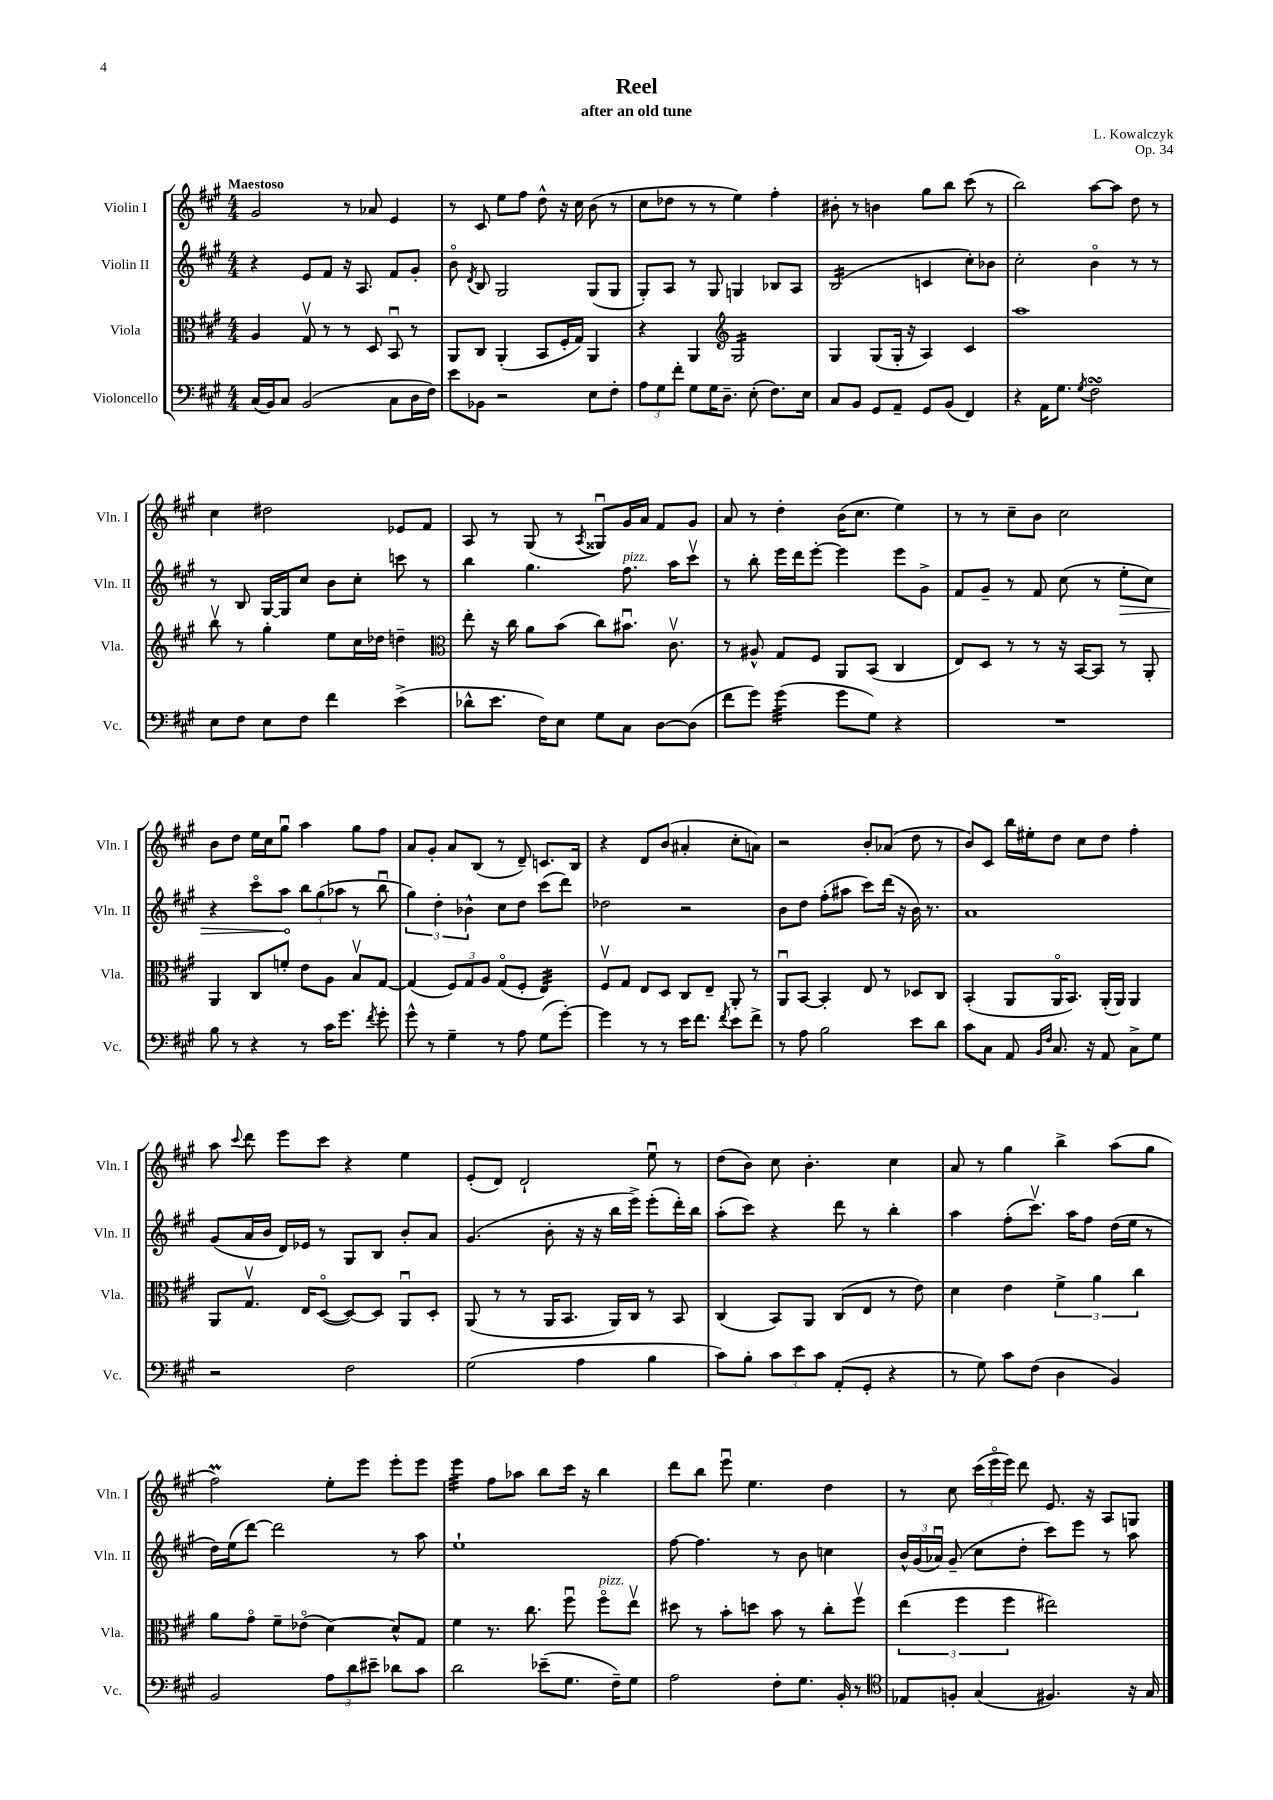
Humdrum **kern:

**kern	**kern	**kern	**kern
*staff4	*staff3	*staff2	*staff1
*clefF4	*clefC3	*clefG2	*clefG2
*k[f#c#g#]	*k[f#c#g#]	*k[f#c#g#]	*k[f#c#g#]
*M4/4	*M4/4	*M4/4	*M4/4
(16C#/LL	4A/	4r	2g#/
16BB/J)	.	.	.
8C#/J	.	.	.
(2BB/	8G#v/	8e/L	.
.	8r	8f#/J	.
.	8r	16r	8r
.	.	8.A/	.
.	8D/	.	8a-/
8C#\L	8BBu/	8f#/L	4e/
16D\L	8r	8g#'/J	.
16F#\JJ)	.	.	.
=	=	=	=
8e\L	8AA/L	8bo\	8r
.	.	8qd/	.
8BB-\J	8C#/J	8B/	8c#/
2r	(4AA'/	2G#/	8ee\L
.	.	.	8ff#\J
.	8BB/L	.	8dd^^\
.	16F#'/L	.	16r
.	16G#/JJ)	.	16cc#\
8E\L	4AA/	(8G#/L	(8b\
8F#'\J	.	8G#/J	8r
=	=	=	=
12A\L	4r	8G#'/L)	8cc#\L
12G#\	.	.	.
.	.	8A/J	8dd-\J
12f#'\J	.	.	.
8G#\L	4AA/	8r	8r
16G#\K	.	8G#/	8r
8.D~\J	.	.	.
*	*clefG2	*	*
.	2G#/	4G/	4ee\)
(8E'\	.	.	.
8.F#\L)	.	8B-/L	4ff#'\
.	.	8A/J	.
16E\Jk	.	.	.
=	=	=	=
8C#/L	4G#/	(2B/	8b#'\
8BB/J	.	.	8r
8GG#/L	(8G#/L	.	4b\
8AA~/J	16G#'/Jk	.	.
.	16r	.	.
8GG#/L	4A/)	4c/	8gg#\L
(8BB/J	.	.	8bb\J
4FF#/)	4c#/	8cc#'\L)	(8ccc#\
.	.	8b-\J	8r
=	=	=	=
4r	1aa	2cc#'\	2bb\)
16AA\LK	.	.	.
8.G#\J	.	.	.
8qG#/	.	.	.
2F#\	.	4bo\	[8aa\L
.	.	.	8aa\]J
.	.	8r	8dd\
.	.	8r	8r
=	=	=	=
8E\L	8bbv\	8r	4cc#\
8F#\J	8r	8B/	.
8E\L	4gg#'\	[16G#/LL	2dd#\
.	.	16G#/]J	.
8F#\J	.	8cc#/J	.
4f#\	8ee\L	8b\L	.
.	16cc#\L	8cc#'\J	.
.	16dd-\JJ	.	.
(4e^\	4dd~\	8ccc\	8e-/L
.	.	8r	8f#/J
=	=	=	=
*	*clefC3	*	*
8d-^^\L	8ee'\	4bb\	8A/
8.e\J	16r	.	8r
.	16cc#\	.	.
.	8a\L	4.gg#\	(8G#/
16F#\LK)	.	.	.
8E\J	(8b\J	.	8r
.	.	.	8qA/
8G#\L	8cc#\L)	.	8G##u/L)
8C#\J	8.b#u\J	8.ff#\	16g#/L
.	.	.	16a/JJ
[8D\L	.	.	8f#/L
.	8.c#v\	16aa\LK	.
(8D\]J	.	8ccc#v\J	8g#/J
=	=	=	=
8f#\L	8r	8r	8a/
8g#\J)	8A#^^/	8bb'\	8r
(4g#\	8G#/L	16eee\LL	4dd'\
.	.	16ddd\J	.
.	8F#/J	[8eee'\J	.
8g#\L	8AA/L	4eee\]	(16b\LK
.	.	.	8.cc#\J
8G#\J)	(8BB/J	.	.
4r	4C#/	8eee\L	4ee\)
.	.	8g#^\J	.
=	=	=	=
1r	8E/L)	8f#/L	8r
.	8D/J	8g#~/J	8r
.	8r	8r	8cc#~\L
.	8r	8f#/	8b\J
.	16r	(8cc#\	2cc#\
.	[16BB/LK	.	.
.	8BB/]J	8r	.
.	8r	8ee'\L	.
.	8AA'/	8cc#\J)	.
=	=	=	=
8B\	4AA/	4r	8b\L
8r	.	.	8dd\J
4r	8C#/L	8ccc#o\L	16ee\LL
.	.	.	16cc#\J
.	8f'/J	8aa\J	8gg#u\J
8r	8e\L	12bb\L	4aa\
.	.	(12gg#\	.
16c#\LK	8A\J	.	.
.	.	12aa-\J	.
8.g#\J	.	.	.
.	8Bv/L	8r	8gg#\L
8qf#/	.	.	.
8g#'\	[8G#/J	8bbu\	8ff#\J
=	=	=	=
8g#^^\	(4G#/]	6gg#\)	8a/L
8r	.	.	8g#'/J
.	.	6dd'\	.
4G#~\	12F#/L)	.	8a/L
.	12G#/	6b-^^\	.
.	.	.	(8B/J
.	12A/J	.	.
8r	(8G#o/L	8cc#\L	8r
8A\	8F#'/J	8dd\J	8d~/)
(8G#\L	4E/)	(8ccc#\L	8.c/L
[8g#'\J)	.	8ddd\J)	.
.	.	.	16B/Jk
=	=	=	=
4g#\]	8F#v/L	2dd-\	4r
.	8G#/J	.	.
8r	8E/L	.	8d/L
8r	8D/J	.	(8b/J
16e\LK	8C#/L	2r	4a#'/
8.f#\J	.	.	.
.	8E~/J	.	.
8qf#/	.	.	.
8e\L	8AA'/	.	8cc#'\L
8f#^\J	8r	.	8a\J)
=	=	=	=
8r	8AAu/L	8b\L	2r
8A\	[8BB/J	8dd\J	.
2B\	4BB'/]	(8ff#'\L	.
.	.	8aa#\J	.
.	8E/	8ccc#\L)	8b'/L
.	8r	(16ddd\Jk	(8a-/J
.	.	16r	.
8e\L	8D-/L	16b\)	8dd\
.	.	8.r	.
8d\J	8C#/J	.	8r
=	=	=	=
8c#\L	(4BB'/	1a	8b/L)
8C#\J	.	.	8c#/J
8AA/	8AA/L	.	16bb\LL
.	.	.	16ee#'\J
16qqBB/LL	.	.	.
16qqF#/JJ	.	.	.
8.C#/	16AAo/K	.	8dd\J
.	8.BB/J)	.	.
.	.	.	8cc#\L
16r	.	.	.
8AA/	(16AA'/LL	.	8dd\J
.	16AA/JJ)	.	.
8C#^\L	4AA/	.	4ff#'\
8G#\J	.	.	.
=	=	=	=
2r	8AA/L	(8g#/L	8aa\
.	.	.	8qqccc#/
.	8.G#v/J	16a/L	8ddd\
.	.	16b/JJ	.
.	.	16d/LL)	8eee\L
.	16E/LK	16e-/JJ	.
.	([8Do/J	8r	8ccc#\J
2F#\	8D/_L)	8G#/L	4r
.	8D/]J	8B/J	.
.	8AAu/L	8b'/L	4ee\
.	8D'/J	8a/J	.
=	=	=	=
(2G#\	(8AA/	(4.g#/	(8e'/L
.	8r	.	8d/J)
.	8r	.	2d`/
.	16AA/LK	8b'\	.
.	8.BB/J	.	.
4A\	.	16r	.
.	.	16r	.
.	16AA/LL)	16bb\LL	.
.	16C#/JJ	16eee^\JJ)	.
4B\	8r	(8eee'\L	8eeu\
.	8BB/	16ddd'\L)	8r
.	.	16bb\JJ	.
=	=	=	=
8c#\L)	(4C#/	(8aa'\L	(8dd\L
8B'\J	.	8ccc#\J)	8b\J)
12c#\L	8BB/L)	4r	8cc#\
12e\	.	.	.
.	8AA/J	.	4.b'\
12c#\J	.	.	.
(8AA'/L	(8C#/L	8ddd\	.
8GG#'/J	8E/J	8r	.
4r	8r	4bb'\	4cc#\
.	8e\)	.	.
=	=	=	=
8r	4d\	4aa\	8a/
8G#\)	.	.	8r
8c#\L	4e\	(8ff#'\L	4gg#\
(8F#\J	.	8.ccc#v\J)	.
4D\	6f#^\	.	4bb^\
.	.	16aa\LK	.
.	.	8ff#\J	.
.	6a\	.	.
4BB/)	.	(16dd\LL	(8aa\L
.	.	16ee\JJ	.
.	6cc#\	.	.
.	.	8r	8gg#\J
=	=	=	=
2BB/	8a\L	16dd\LL)	2ff#\)
.	.	(16ee\J	.
.	8g#o\J	[8ddd\J)	.
.	8f#~\L	2ddd\]	.
.	(8e-o\J	.	.
12A\L	[4d\)	.	8ee'\L
12d\	.	.	.
.	.	.	8eee\J
12e#~\J	.	.	.
8d-\L	8d^^/]L	8r	8eee'\L
8c#\J	8G#/J	8aa\	8eee\J
=	=	=	=
2d\	4f#\	1ee`	4eee\
.	8.r	.	8ff#\L
.	.	.	8aa-\J
.	8.cc#\	.	.
(8e-~\L	.	.	8bb\L
8.G#\J	8ff#u\	.	16ccc#\Jk
.	.	.	16r
.	8ff#o\L	.	4bb\
16F#~\LK)	.	.	.
8G#\J	8eev\J	.	.
=	=	=	=
2A\	8dd#\	[8ff#\	8ddd\L
.	8r	4.ff#\]	8bb\J
.	8b'\L	.	8eeeu\
.	8dd\J	.	4.ee\
8F#'\L	8b\	8r	.
8.G#\J	8r	8b\	.
.	8cc#'\L	4cc\	4dd\
16BB'/	.	.	.
8r	8ff#v\J	.	.
=	=	=	=
*clefC4	*	*	*
8E-/L	(6ee\	24b^^/LL	8r
.	.	(24g#/	.
.	.	24a-u/JJ)	.
8F'/J	.	(8g#~/	8cc#\
.	6ff#\	.	.
(4G#/	.	8cc#\L	(24ccc#\LL
.	.	.	24eeeo\
.	6ff#\	.	24eee\JJ)
.	.	8dd'\J	8ddd\
4.F#/)	2ee#\)	8ccc#\L)	8.e/
.	.	8eee\J	.
.	.	.	16r
.	.	8r	8A/L
16r	.	8aa\	8G/J
16G#/	.	.	.
==	==	==	==
*-	*-	*-	*-
